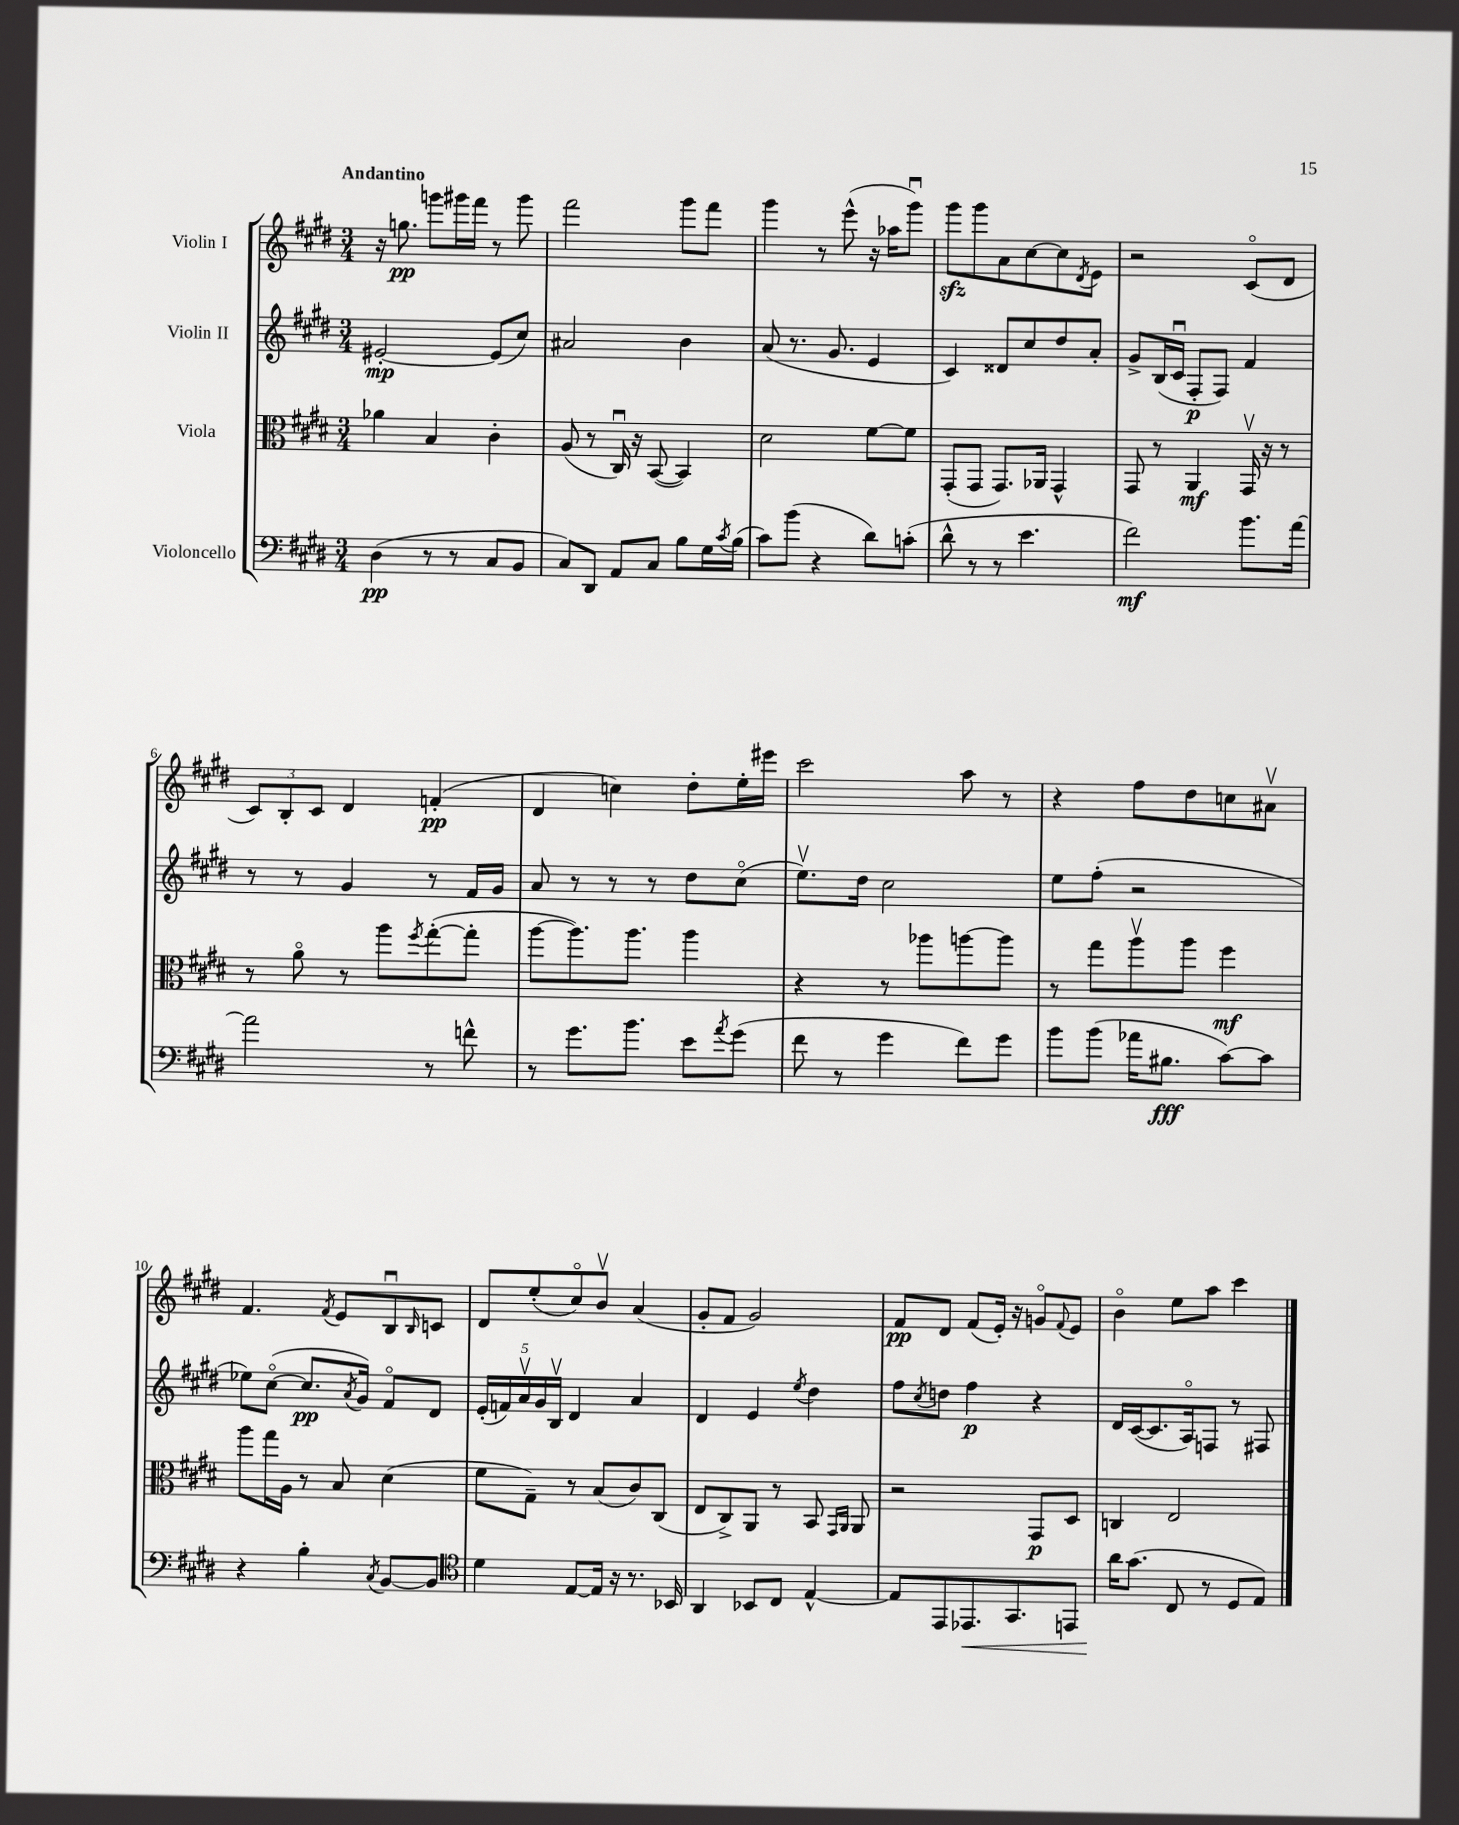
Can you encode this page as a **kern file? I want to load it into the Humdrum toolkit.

**kern	**dynam	**kern	**dynam	**kern	**dynam	**kern	**dynam
*part4	*part4	*part3	*part3	*part2	*part2	*part1	*part1
*staff4	*staff4	*staff3	*staff3	*staff2	*staff2	*staff1	*staff1
*I"Violoncello	*	*I"Viola	*	*I"Violin II	*	*I"Violin I	*
*clefF4	*	*clefC3	*	*clefG2	*	*clefG2	*
*k[f#c#g#d#]	*	*k[f#c#g#d#]	*	*k[f#c#g#d#]	*	*k[f#c#g#d#]	*
*M3/4	*	*M3/4	*	*M3/4	*	*M3/4	*
=1	=1	=1	=1	=1	=1	=1	=1
!	!	!	!	!	!	!LO:TX:a:B:t=Andantino	!
(4D#\	pp	4a-X\	.	[2e#X'/	mp	16r	.
.	.	.	.	.	.	8.ggn\	pp
8r	.	4B/	.	.	.	8gggn\L	.
8r	.	.	.	.	.	16ggg#X\L	.
.	.	.	.	.	.	16fff#\JJ	.
8C#/L	.	4c#'\	.	(8e#/L]	.	8r	.
8BB/J	.	.	.	8cc#/J)	.	8ggg#\	.
=2	=2	=2	=2	=2	=2	=2	=2
8C#/L)	.	(8A/	.	2a#X/	.	2fff#\	.
8DD#/J	.	8r	.	.	.	.	.
8AA/L	.	16C#u/)	.	.	.	.	.
.	.	16r	.	.	.	.	.
8C#/J	.	([8BB/	.	.	.	.	.
8B\L	.	4BB/])	.	4b\	.	8ggg#\L	.
16G#\L	.	.	.	.	.	8fff#\J	.
8qc#/	.	.	.	.	.	.	.
(16B\JJ	.	.	.	.	.	.	.
=3	=3	=3	=3	=3	=3	=3	=3
8c#\L)	.	2d#\	.	(8a/	.	4ggg#\	.
(8b\J	.	.	.	8.r	.	.	.
4r	.	.	.	.	.	8r	.
.	.	.	.	8.g#/	.	.	.
.	.	.	.	.	.	(8eee^^\	.
8d#\L)	.	[8f#\L	.	4e/	.	16r	.
.	.	.	.	.	.	16aa-X\KL	.
(8cn'\J	.	8f#\J]	.	.	.	8ggg#u\J)	.
=4	=4	=4	=4	=4	=4	=4	=4
8d#^^\	.	(8GG#'/L	.	4c#/)	.	8ggg#zz\L	.
8r	.	8GG#/J	.	.	.	8ggg#\	.
8r	.	8.GG#/L)	.	8d##X/L	.	8a\	.
4.e\	.	.	.	8cc#/	.	[8cc#\	.
.	.	16AA-X/Jk	.	.	.	.	.
.	.	4GG#^^/	.	8dd#/	.	8cc#\]	.
.	.	.	.	.	.	8qd#/	.
.	.	.	.	8a'/J	.	8e\J	.
=5	=5	=5	=5	=5	=5	=5	=5
2f#\)	mf	8GG#/	.	8g#^/L	.	2r	.
.	.	8r	.	(16B/L	.	.	.
.	.	.	.	16c#u/JJ	.	.	.
.	.	4AA/	mf	8F#'/L	p	.	.
.	.	.	.	8F#/J)	.	.	.
8.b\L	.	16GG#v/	.	4f#/	.	(8c#/L	.
.	.	16r	.	.	.	.	.
.	.	8r	.	.	.	8d#/J	.
[16a\Jk	.	.	.	.	.	.	.
!!LO:LB:g=z
=6	=6	=6	=6	=6	=6	=6	=6
2a\]	.	8r	.	8r	.	12c#/L)	.
.	.	.	.	.	.	12B'/	.
.	.	8a\	.	8r	.	.	.
.	.	.	.	.	.	12c#/J	.
.	.	8r	.	4g#/	.	4d#/	.
.	.	8aa\L	.	.	.	.	.
.	.	8qff#/	.	.	.	.	.
8r	.	([8gg#'\	.	8r	.	(4fn'/	pp
8fn^^\	.	8gg#'\J]	.	16f#/LL	.	.	.
.	.	.	.	16g#/JJ	.	.	.
=7	=7	=7	=7	=7	=7	=7	=7
8r	.	[8aa\L	.	8a/	.	4d#/	.
8.g#\L	.	8.aa\])	.	8r	.	.	.
.	.	.	.	8r	.	4ccn\)	.
8.b\J	.	8.aa\J	.	.	.	.	.
.	.	.	.	8r	.	.	.
8e\L	.	4aa\	.	8dd#\L	.	8dd#'\L	.
8qa/	.	.	.	.	.	.	.
(8g#\J	.	.	.	(8cc#\J	.	16ee'\L	.
.	.	.	.	.	.	16eee#X\JJ	.
=8	=8	=8	=8	=8	=8	=8	=8
8f#\	.	4r	.	8.eev\L)	.	2ccc#\	.
8r	.	.	.	.	.	.	.
.	.	.	.	16dd#\Jk	.	.	.
4g#\	.	8r	.	2cc#\	.	.	.
.	.	8aa-X\L	.	.	.	.	.
8f#\L)	.	[8aan\	.	.	.	8aa\	.
8g#\J	.	8aa\J]	.	.	.	8r	.
=9	=9	=9	=9	=9	=9	=9	=9
8b\L	.	8r	.	8ee\L	.	4r	.
(8b\J	.	8gg#\L	.	(8ff#'\J	.	.	.
16a-X\KL	.	8aav\	.	2r	.	8ff#\L	.
8.B#X\J	fff	.	.	.	.	.	.
.	.	8aa\J	.	.	.	8dd#\	.
[8c#\L)	.	4ff#\	mf	.	.	8ccn\	.
8c#\J]	.	.	.	.	.	8a#Xv\J	.
!!LO:LB:g=z
=10	=10	=10	=10	=10	=10	=10	=10
4r	.	8aa\L	.	8ee-X\L)	.	4.f#/	.
.	.	16gg#\L	.	([8cc#\J	.	.	.
.	.	16A\JJ	.	.	.	.	.
4B'\	.	8r	.	8.cc#/L]	pp	.	.
.	.	.	.	.	.	8qf#/	.
.	.	8B/	.	.	.	8e/L	.
.	.	.	.	8qa/	.	.	.
.	.	.	.	16g#/Jk)	.	.	.
8qC#/	.	.	.	.	.	.	.
[8BB/L	.	(4d#\	.	8f#/L	.	8Bu/	.
.	.	.	.	.	.	16qqB/	.
8BB/J]	.	.	.	8d#/J	.	8cn/J	.
=11	=11	=11	=11	=11	=11	=11	=11
*clefC4	*	*	*	*	*	*	*
4d#\	.	8f#\L	.	(20e'/LL	.	8d#/L	.
.	.	.	.	20fn/)	.	.	.
.	.	.	.	20av/	.	.	.
.	.	8G#~\J)	.	.	.	(8ee'/	.
.	.	.	.	20g#/	.	.	.
.	.	.	.	20Bv/JJ	.	.	.
[8E/L	.	8r	.	4d#/	.	8cc#/)	.
16E/Jk]	.	(8B/L	.	.	.	8bv/J	.
16r	.	.	.	.	.	.	.
8.r	.	8c#/)	.	4a/	.	(4a/	.
.	.	(8C#/J	.	.	.	.	.
16BB-X/	.	.	.	.	.	.	.
=12	=12	=12	=12	=12	=12	=12	=12
4AA/	.	8E/L	.	4d#/	.	8g#'/L	.
.	.	8C#^/)	.	.	.	8f#/J	.
8BB-X/L	.	8AA/J	.	4e/	.	2g#/)	.
8C#/J	.	8r	.	.	.	.	.
.	.	.	.	8qee/	.	.	.
[4E^^/	.	8BB/	.	4dd#\	.	.	.
.	.	16qqGG#/LL	.	.	.	.	.
.	.	16qqAA/JJ	.	.	.	.	.
.	.	8AA/	.	.	.	.	.
=13	=13	=13	=13	=13	=13	=13	=13
8E/L]	.	2r	.	8ff#\L	.	8f#/L	pp
.	.	.	.	8qcc#/	.	.	.
8EE/	.	.	.	8ddn\J	.	8d#/J	.
!	!LO:HP:b	!	!	!	!	!	!
8.EE-X/	<	.	.	4ff#\	p	(8f#/L	.
.	.	.	.	.	.	16e'/Jk)	.
8.GG#/	.	.	.	.	.	16r	.
.	.	8GG#/L	p	4r	.	8gn/L	.
.	.	.	.	.	.	8qqf#/	.
8EEn/J	.	8D#/J	.	.	.	8e/J	.
=14	=14	=14	=14	=14	=14	=14	=14
16a\KL	.	4Cn/	.	16d#/LL	.	4b\	.
(8.g#\J	[	.	.	([16c#/J	.	.	.
.	.	.	.	8.c#/]	.	.	.
8C#/	.	2E/	.	.	.	8ee\L	.
.	.	.	.	16A/k)	.	.	.
8r	.	.	.	8Fn/J	.	8aa\J	.
8D#/L	.	.	.	8r	.	4ccc#\	.
8E/J)	.	.	.	8F#X/	.	.	.
==	==	==	==	==	==	==	==
*-	*-	*-	*-	*-	*-	*-	*-
